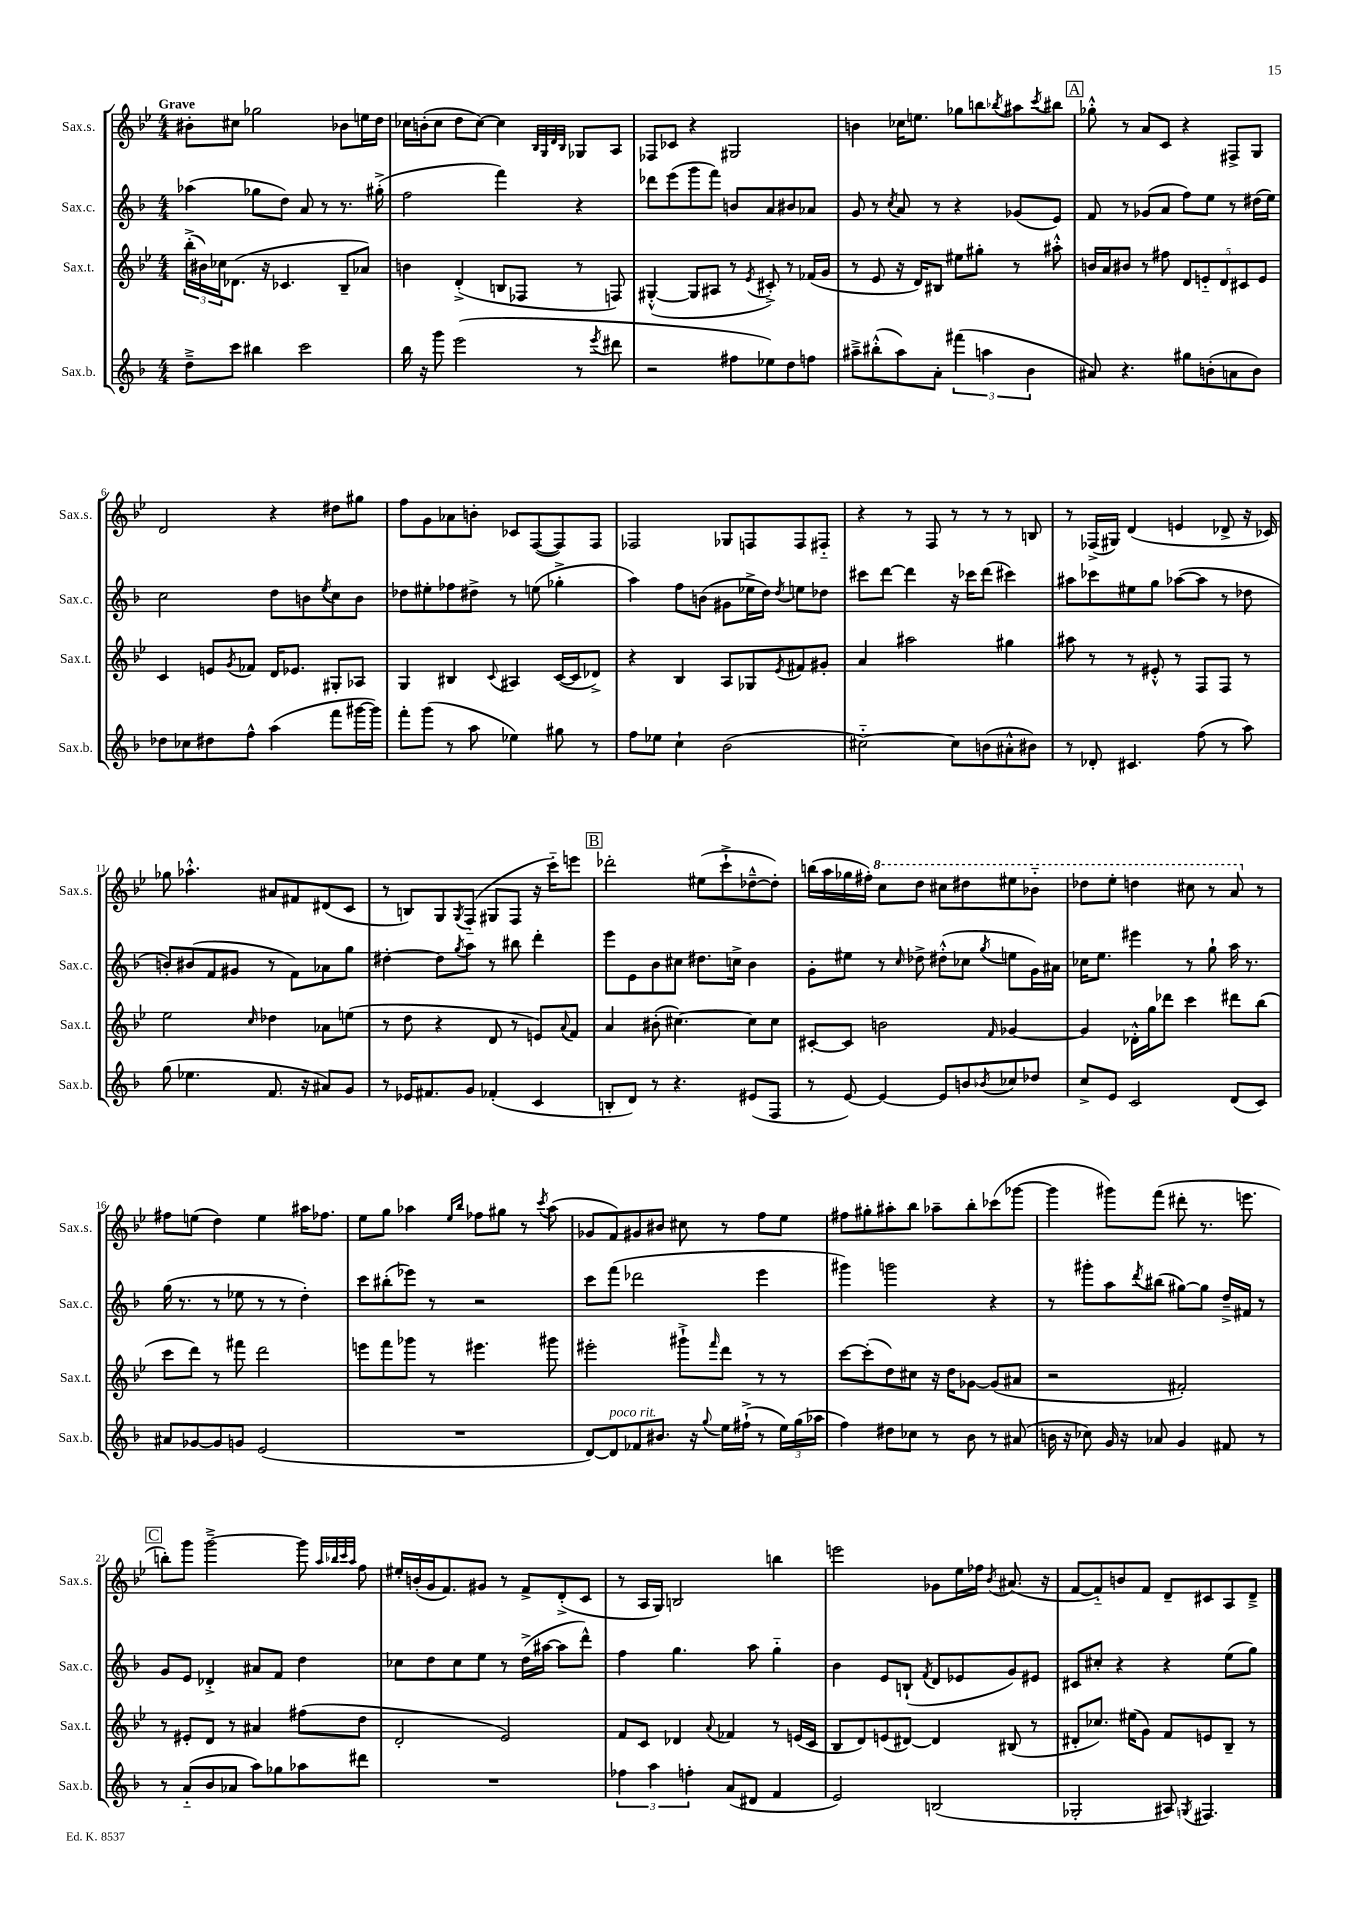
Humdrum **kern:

**kern	**kern	**kern	**kern
*part4	*part3	*part2	*part1
*staff4	*staff3	*staff2	*staff1
*I"Sax.b.	*I"Sax.t.	*I"Sax.c.	*I"Sax.s.
*I'Sax.b.	*I'Sax.t.	*I'Sax.c.	*I'Sax.s.
*clefG2	*clefG2	*clefG2	*clefG2
*k[b-]	*k[b-e-]	*k[b-]	*k[b-e-]
*M4/4	*M4/4	*M4/4	*M4/4
=1	=1	=1	=1
!	!	!	!LO:TX:a:B:t=Grave
8dd~^\L	(24bb-'^\LL	(4aa-X\	8b#X'\L
.	24b#X\)	.	.
.	24cc-X\J	.	.
8ccc\J	(8.d-X\J	.	8cc#X\J
4bb#X\	.	8gg-X\L	2gg-X\
.	16r	.	.
.	4.c-X/	8dd\J)	.
2ccc\	.	8a/	.
.	.	8r	.
.	8B-~/L	8.r	8b-X\L
.	8a-X/J)	.	16een\L
.	.	(16gg#X'^\	16dd\JJ
=2	=2	=2	=2
16bb-\	4bn\	2ff\	16cc-X\LL
16r	.	.	(16bn'\J
8ggg\	.	.	8cc-\J
(2eee\	(4d'^/	.	8dd\L
.	.	.	[8cc-\J)
.	8Bn/L	4fff\)	4cc-\]
.	8F-X/J	.	.
.	.	.	32qqB-/LLL
.	.	.	32qqG/
.	.	.	32qqd/
.	.	.	32qqB-/JJJ
8r	8r	4r	8G-X/L
8qeee/	.	.	.
8ddd#X\	8Fn/)	.	8A/J
=3	=3	=3	=3
2r	([4G#X'^^/	8ddd-X\L	8F-X/L
.	.	(8eee\	8c-X/J
.	8G#/L]	8ggg\	4r
.	8A#X/J	8fff\J)	.
8ff#X\L	8r	8bn/L	2G#X/
.	8qe-/	.	.
8ee-X\)	8c#X'^/)	8a/	.
8dd\	8r	8b#X/	.
8ffn\J	(16f-X/LL	8a-X/J	.
.	16g/JJ	.	.
=4	=4	=4	=4
8aa#X~^\L	8r	8g/	4bn\
(8bb#X'^^\	8e-/	8r	.
.	.	8qcc/	.
8aa#\)	16r	8a/	16cc-X\KL
.	16d/KL)	.	8.een\J
8a'\J	8B#X/J	8r	.
(6fff#X\	8ee#X\L	4r	8gg-X\L
.	8gg#X'\J	.	8bbn\
6aan\	.	.	.
.	.	.	8qbb-X/
.	8r	(8g-X/L	8aa#X\
6b-\	.	.	.
.	.	.	8qccc/
.	8aa#X'^^\	8e/J)	8bb#X\J
!!LO:REH:place=s1:t=A
=5	=5	=5	=5
8a#X/)	16bn/LL	8f/	8gg-X'^^\
.	16a/J	.	.
4.r	8b#X/J	8r	8r
.	8r	(8g-X/L	8a/L
.	8ff#X\	8a/J	8c/J
8gg#X\L	10d/L	8ff\L)	4r
.	10en/	.	.
(8bn'\	.	8ee\J	.
.	10d/	.	.
8an\	.	8r	8F#X^/L
.	10c#X/	.	.
8b\J)	.	(16dd#X\LL	8G/J
.	10e/J	.	.
.	.	16ee\JJ)	.
!!LO:LB:g=z
=6	=6	=6	=6
8dd-X\L	4c/	2cc\	2d/
8cc-X\	.	.	.
8dd#X\	8en/L	.	.
.	8qg/	.	.
8ff^^\J	8f-X/J	.	.
(4aa\	16d/KL	8dd\L	4r
.	8.e-X/J	.	.
.	.	8bn\	.
.	.	8qee/	.
8fff\L	8G#X'/L	8cc\	8dd#X\L
[16ggg#X\L	8A-X/J	8b\J	8gg#X\J
16ggg#\JJ])	.	.	.
=7	=7	=7	=7
8fff'\L	4G/	8dd-X\L	8ff\L
(8ggg\J	.	8ee#X'\	8g\
8r	4B#X/	8ff-X\	8a-X\
8aa\	.	8dd#X^\J	8bn'\J
.	8qqc/	.	.
4ee-X\)	4A#X/	8r	8c-X/L
.	.	(8een\	([8F/
8gg#X\	([16c/LL	4gg-X'^\	8F/])
.	16c/J]	.	.
8r	8d-X^/J)	.	8F/J
=8	=8	=8	=8
8ff\L	4r	4aa\)	2F-X/
8ee-X\J	.	.	.
4cc`\	4B-/	8ff\L	.
.	.	(8bn\J	.
(2b-\	8A/L	8g#X\L	8G-X/L
.	8G-X/	16ee-X^\L	8Fn/
.	.	16dd\JJ)	.
.	8qe-/	8qdd/	.
.	8f#X/	8een\L	8F/
.	8g#X'/J	8dd-X\J	8F#X/J
=9	=9	=9	=9
[2cc#X\)	4a/	8ccc#X\L	4r
.	.	[8ddd\J	.
.	2aa#X\	4ddd\]	8r
.	.	.	8F/
8cc#\L]	.	16r	8r
.	.	16ccc-X\KL	.
(8bn\	.	(8ddd\J	8r
8a#X'^^\	4gg#X\	4ccc#X\)	8r
8b#X\J)	.	.	8Bn/
=10	=10	=10	=10
8r	8aa#X\	8aa#X\L	8r
8d-X'/	8r	8ccc-X\	(16F-X^/LL
.	.	.	16G#X/JJ)
4.c#X/	8r	8ee#X\	(4d/
.	8e#X'^^/	8gg\J	.
.	8r	([8aa-X\L	4en/
(8ff\	8F/L	8aa-\J]	.
8r	8F/J	8r	8d-X^/
8aa\)	8r	8dd-X\	16r
.	.	.	16c-X/)
!!LO:LB:g=z
=11	=11	=11	=11
(8gg\	2ee-\	8bn'/L)	8gg-X\
4.ee-X\	.	(8b#X/	4.aa-X'^^\
.	.	8f/	.
.	.	8g#X/J	.
.	16qqcc/	.	.
8.f/	4dd-X\	8r	8a#X/L
.	.	8f\L)	8f#X/
16r	.	.	.
8a#X/L)	8a-X\L	8a-X\	(8d#X/
8g/J	(8een\J	8gg\J	8c/J
=12	=12	=12	=12
8r	8r	[4dd#X'\	8r
16e-X/KL	8dd\	.	8Bn/L)
8.f#X/	.	.	.
.	4r	8dd#\L]	8G/
.	.	8qgg/	8qG/
8g/J	.	8aa\J	(8F/J
(4f-X'/	8d/	8r	8G#X/L
.	8r	8bb#X\	8F/J
4c/	8en/L)	4ddd'\	16r
.	.	.	16ccc\KL)
.	8qqa/	.	.
.	8f/J	.	8eeen\J
!!LO:REH:place=s1:t=B
=13	=13	=13	=13
8Bn'/L	4a/	8eee\L	2ddd-X'\
8d/J)	.	8e\	.
8r	(8b#X'\	8b-\	.
4.r	[4.cc#X\)	8cc#X\J	.
.	.	8.dd#X\L	(8ee#X\L
.	.	.	8ccc`^\
.	.	16ccn^\Jk	.
(8e#X/L	8cc#\L]	4b-\	[8dd-X~^^\
8F/J	8cc#\J	.	8dd-'\J])
=14	=14	=14	=14
8r	[8c#X'/L	8g'\L	(16bbn\LL
.	.	.	16aa\
[8e/)	8c#/J]	8ee#X\J	16gg-X\
.	.	.	16ff#X'\JJ)
*	*	*	*8va
4e/_	2bn\	8r	8ccc\L
.	.	16qqcc/	.
.	.	8dd-X^\	8ddd\J
8e/L]	.	(8dd#X'^^\L	8ccc#X\L
8bn/	.	8cc-X\J	8ddd#X\
8qb-X/	16qqf/	8qgg/	.
8cc-X/	[4g-X/	8een\L	8eee#X\
8dd-X/J	.	16g\L)	8bb-X\J
.	.	16a#X\JJ	.
=15	=15	=15	=15
8cc^/L	4g-/]	16cc-X\KL	8ddd-X\L
.	.	8.ee\J	.
8e/J	.	.	8eee-'\J
2c/	16d-X'^^\LL	4eee#X\	4dddn\
.	16gg\J	.	.
.	8ddd-X\J	.	.
.	4ccc\	8r	8ccc#X\
.	.	8gg`\	8r
(8d/L	8ddd#X\L	16aa\	8aa/
.	.	8.r	.
*	*	*	*X8va
8c/J)	(8bb-\J	.	8r
!!LO:LB:g=z
=16	=16	=16	=16
8a#X/L	8ccc\L	(16gg\	8ff#X\L
.	.	8.r	.
[8g-X/	8ddd\J)	.	(8een\J
8g-/]	8r	8r	4dd\)
8gn/J	8fff#X\	8ee-X\	.
(2e/	2ddd\	8r	4ee\
.	.	8r	.
.	.	4dd'\)	16aa#X\KL
.	.	.	8.ff-X\J
=17	=17	=17	=17
1r	8eeen\L	8ccc\L	8ee-\L
.	8fff\	(8bb#X'\	8gg\J
.	8ggg-X\J	8eee-X\J)	4aa-X\
.	8r	8r	.
.	.	.	16qqee-/LL
.	.	.	16qqbb-/JJ
.	4.eee#X\	2r	8ff-X\L
.	.	.	8gg#X\J
.	.	.	8r
.	.	.	8qccc/
.	8ggg#X\	.	(8aa-\
=18	=18	=18	=18
[8d/L)	2eee#X'\	8ccc\L	8g-X/L
!LO:TX:a:i:t=poco rit.	!	!	!
8d/]	.	(8fff\J	8f/)
8f-X/	.	2ddd-X\	8g#X/
8.b#X/J	.	.	8b#X/J
.	8ggg#X`^\L	.	8cc#X\
16r	.	.	.
8qqgg/	16qqfff/	.	.
16ee\LL	8ddd\J	.	8r
(16ff#X`^\JJ	.	.	.
8r	8r	4eee\	8ff\L
24ee\LL)	8r	.	8ee-\J
(24gg\	.	.	.
24aa-X\JJ	.	.	.
=19	=19	=19	=19
4ff\)	[8ccc\L	4ggg#X\)	8ff#X\L
.	(8ccc'\]	.	8gg#X'\
8dd#X\L	8dd\)	2gggn\	8aa#X'\
8cc-X\J	8cc#X\J	.	8bb-\J
8r	16r	.	8aa-X~\L
.	16dd\KL	.	.
8b-\	[8g-X\J	.	8bb-'\
8r	(8g-/L]	4r	(8ccc-X\
(8a#X/	8a#X/J	.	[8ggg-X\J
=20	=20	=20	=20
16bn\	2r	8r	4ggg-\]
16r	.	.	.
8cc-X\)	.	8ggg#X'\L	.
16g/	.	8aa\	8ggg#X\L)
16r	.	.	.
.	.	8qddd/	.
8a-X/	.	(8bb#X\J	(8fff\J
4g/	2f#X'/)	[8gg#X\L)	8ddd#X'\
.	.	8gg#\J]	8.r
8f#X/	.	16dd~^/LL	.
.	.	16f#X/JJ	8.eeen\
8r	.	8r	.
!!LO:LB:g=z
!!LO:REH:place=s1:t=C
=21	=21	=21	=21
8r	8r	8g/L	8bbn'\L)
(8a/L	8e#X'/L	8e/J	8ggg\J
8b-/	8d/J	4d-X'^/	[2ggg~^\
8a-X/J	8r	.	.
8aa\L)	4a#X/	8a#X/L	.
8gg-X\	.	8f/J	.
8aa-X\	(8ff#X\L	4dd\	8ggg\]
.	.	.	32qqaa/LLL
.	.	.	32qqbb-X/
.	.	.	32qqccc/
.	.	.	32qqaa/JJJ
8ddd#X\J	8dd\J	.	8ff\
=22	=22	=22	=22
1r	2d'/	8cc-X\L	16ee#X'/LL
.	.	.	(16bn'/
.	.	8dd\	16g/J
.	.	.	8.f/)
.	.	8cc-\	.
.	.	8ee\J	8g#X/J
.	2e-/)	8r	8r
.	.	(16dd^\LL	8f^/L
.	.	[16aa#X\JJ	.
.	.	8aa#\L]	(8d'^/
.	.	8ddd^^\J)	8c/J
=23	=23	=23	=23
6ff-X\	8f/L	4ff\	8r
.	8c/J	.	16A/LL
6aa\	.	.	.
.	.	.	16G/JJ)
.	4d-X/	4.gg\	2Bn/
6ffn'\	.	.	.
.	8qqa/	.	.
(8a/L	4f-X/	.	.
8d#X/J	.	8aa\	.
4f/	8r	4gg\	4bbn\
.	(16en/LL	.	.
.	16c/JJ	.	.
=24	=24	=24	=24
2e/)	8B-/L	4b-\	2eeen\
.	8d/)	.	.
.	(8en/	8e/L	.
.	[8d#X/J)	(8Bn`/J	.
.	.	8qf/	.
(2Bn/	4d#/]	8d/L	8g-X\L
.	.	8e-X/	16ee-\L
.	.	.	16ff-X\JJ
.	.	.	8qb-/
.	(8B#X/	8g/)	(8.a#X/
.	8r	8e#X/J	.
.	.	.	16r
=25	=25	=25	=25
2G-X'/	8d#X'/L	8c#X/L	[8f/L
.	8.cc-X/J)	8cc#X'/J	8f/])
.	.	4r	8bn/
.	(16ee#X\KL	.	.
.	8g\J)	.	8f/J
8A#X/)	8f/L	4r	8d~/L
8qGn/	.	.	.
4.F#X/	8en/	.	8c#X/
.	8B-~/J	(8ee\L	8A/
.	8r	8gg\J)	8d~^/J
==	==	==	==
*-	*-	*-	*-
